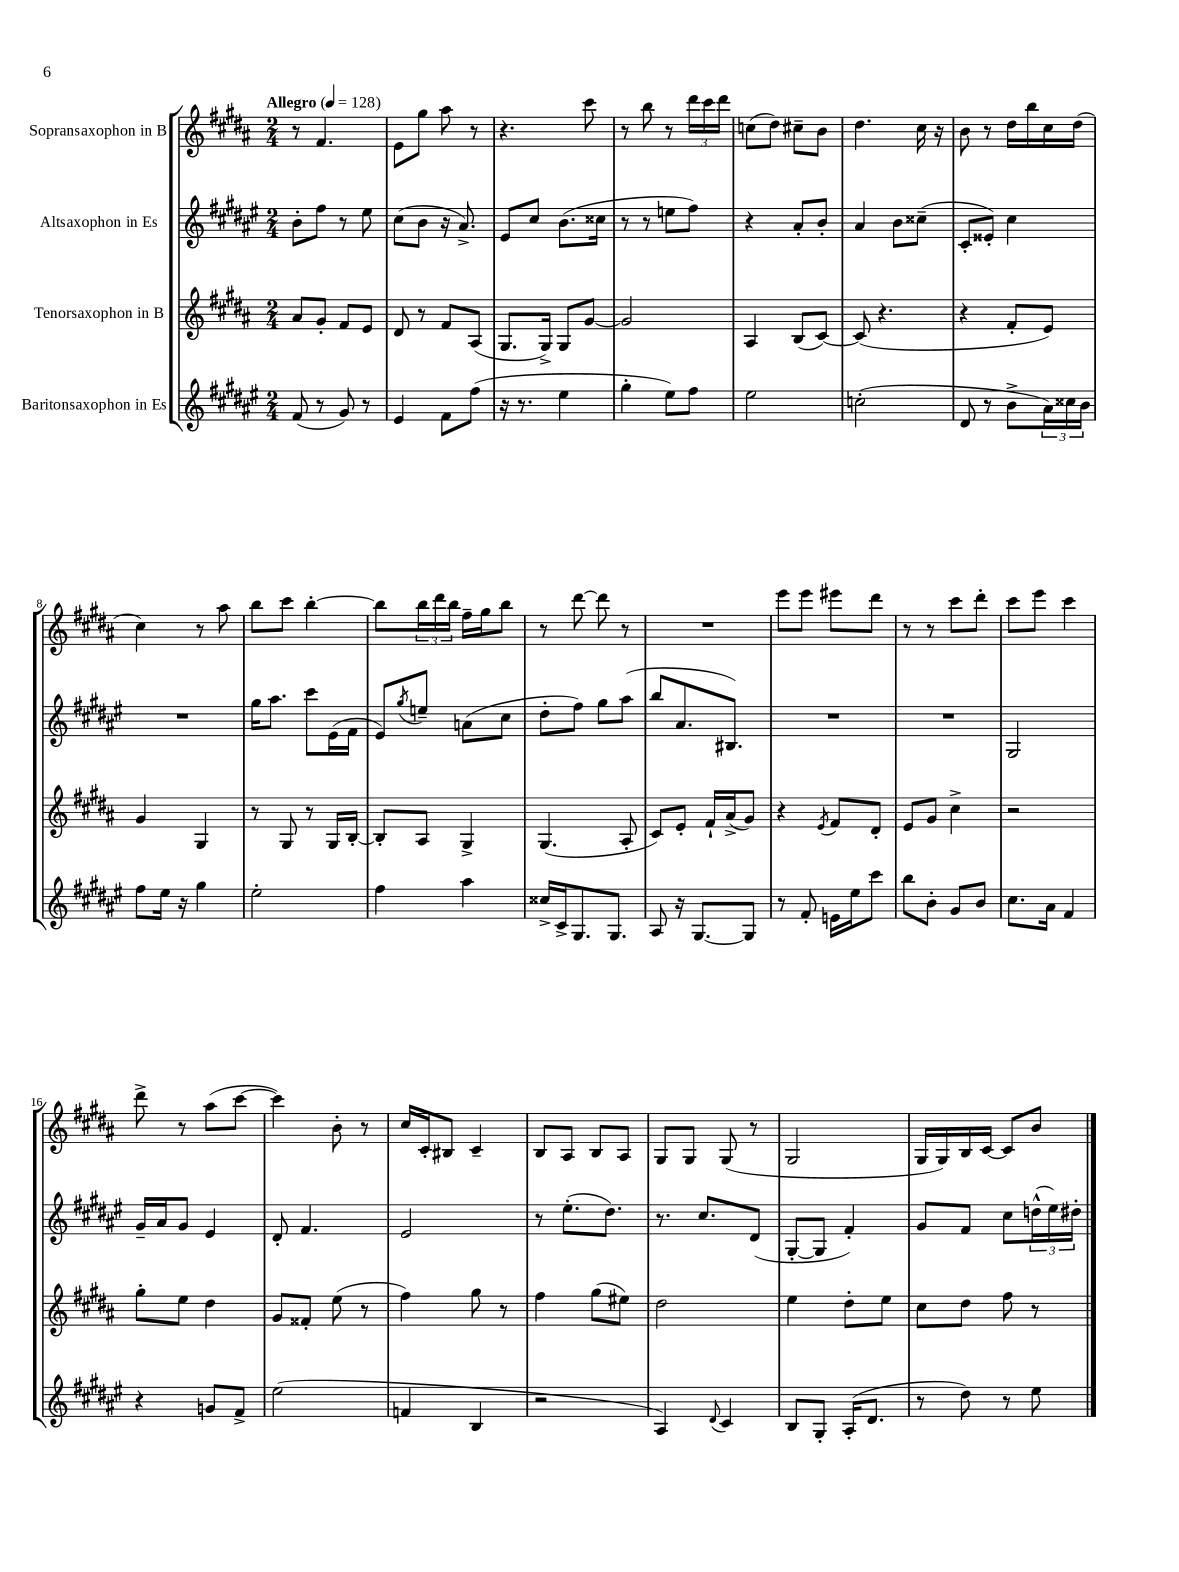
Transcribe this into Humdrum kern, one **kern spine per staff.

**kern	**kern	**kern	**kern
*staff4	*staff3	*staff2	*staff1
*clefG2	*clefG2	*clefG2	*clefG2
*k[f#c#g#d#a#e#]	*k[f#c#g#d#a#]	*k[f#c#g#d#a#e#]	*k[f#c#g#d#a#]
*M2/4	*M2/4	*M2/4	*M2/4
*MM128	*MM128	*MM128	*MM128
(8f#	8a#	8b'	8r
8r	8g#'	8ff#	4.f#
8g#)	8f#	8r	.
8r	8e	8ee#	.
=	=	=	=
4e#	8d#	(8cc#	8e
.	8r	8b	8gg#
8f#	8f#	16r	8aa#
.	.	8.a#^)	.
(8ff#	(8A#	.	8r
=	=	=	=
16r	8.G#	8e#	4.r
8.r	.	.	.
.	.	8cc#	.
.	16G#^)	.	.
4ee#	8G#	(8.b	.
.	[8g#	.	8ccc#
.	.	16cc##	.
=	=	=	=
4gg#'	2g#]	8r	8r
.	.	8r	8bb
8ee#)	.	8ee	8r
8ff#	.	8ff#)	24ddd#
.	.	.	24ccc#
.	.	.	24ddd#
=	=	=	=
2ee#	4A#	4r	(8cc
.	.	.	8dd#)
.	(8B	8a#'	8cc#~
.	[8c#)	8b'	8b
=	=	=	=
(2cc'	(8c#]	4a#	4.dd#
.	4.r	.	.
.	.	8b	.
.	.	(8cc##~	16cc#
.	.	.	16r
=	=	=	=
8d#	4r	8c#'	8b
8r	.	8e##')	8r
8b^	8f#'	4cc#	16dd#
.	.	.	16bb
24a#)	8e)	.	16cc#
24cc##	.	.	.
.	.	.	(16dd#
24b	.	.	.
=	=	=	=
8ff#	4g#	2r	4cc#)
16ee#	.	.	.
16r	.	.	.
4gg#	4G#	.	8r
.	.	.	8aa#
=	=	=	=
2ee#'	8r	16gg#	8bb
.	.	8.aa#	.
.	8G#	.	8ccc#
.	8r	8ccc#	[4bb'
.	16G#	(16e#	.
.	[16B'	16f#	.
=	=	=	=
4ff#	8B']	8e#)	8bb]
.	.	8qgg#	.
.	8A#	8ee~	24bb
.	.	.	24ddd#
.	.	.	24bb
4aa#	4G#^	(8a	16ff#~
.	.	.	16gg#
.	.	8cc#	8bb
=	=	=	=
16cc##^	(4.G#	8dd#'	8r
16c#^	.	.	.
8.G#	.	8ff#)	[8ddd#
.	.	8gg#	8ddd#]
8.G#	.	.	.
.	8A#'	(8aa#	8r
=	=	=	=
8A#	8c#)	8bb	2r
16r	8e'	8.a#	.
[8.G#	.	.	.
.	16f#`	.	.
.	(16a#^	8.B#)	.
8G#]	8g#)	.	.
=	=	=	=
8r	4r	2r	8eee
8f#'	.	.	8eee
.	8qe	.	.
16e	8f#	.	8eee#
16ee#	.	.	.
8ccc#	8d#'	.	8ddd#
=	=	=	=
8bb	8e	2r	8r
8b'	8g#	.	8r
8g#	4cc#^	.	8ccc#
8b	.	.	8ddd#'
=	=	=	=
8.cc#	2r	2G#	8ccc#
.	.	.	8eee
16a#	.	.	.
4f#	.	.	4ccc#
=	=	=	=
4r	8gg#'	16g#~	8ddd#^
.	.	16a#	.
.	8ee	8g#	8r
8g	4dd#	4e#	(8aa#
8f#^	.	.	[8ccc#
=	=	=	=
(2ee#	8g#	8d#'	4ccc#])
.	8f##'	4.f#	.
.	(8ee	.	8b'
.	8r	.	8r
=	=	=	=
4f	4ff#)	2e#	16cc#
.	.	.	16c#'
.	.	.	8B#
4B	8gg#	.	4c#~
.	8r	.	.
=	=	=	=
2r	4ff#	8r	8B
.	.	(8.ee#'	8A#
.	(8gg#	.	8B
.	.	8.dd#)	.
.	8ee#)	.	8A#
=	=	=	=
4A#)	2dd#	8.r	8G#
.	.	.	8G#
.	.	8.cc#	.
8qqd#	.	.	.
4c#	.	.	(8G#
.	.	(8d#	8r
=	=	=	=
8B	4ee	[8G#'	2G#
8G#'	.	8G#]	.
(16A#'	8dd#'	4f#')	.
8.d#	.	.	.
.	8ee	.	.
=	=	=	=
8r	8cc#	8g#	16G#
.	.	.	16G#)
8dd#)	8dd#	8f#	16B
.	.	.	[16c#
8r	8ff#	8cc#	8c#]
8ee#	8r	(24dd^^	8b
.	.	24ee#)	.
.	.	24dd#'	.
==	==	==	==
*-	*-	*-	*-
